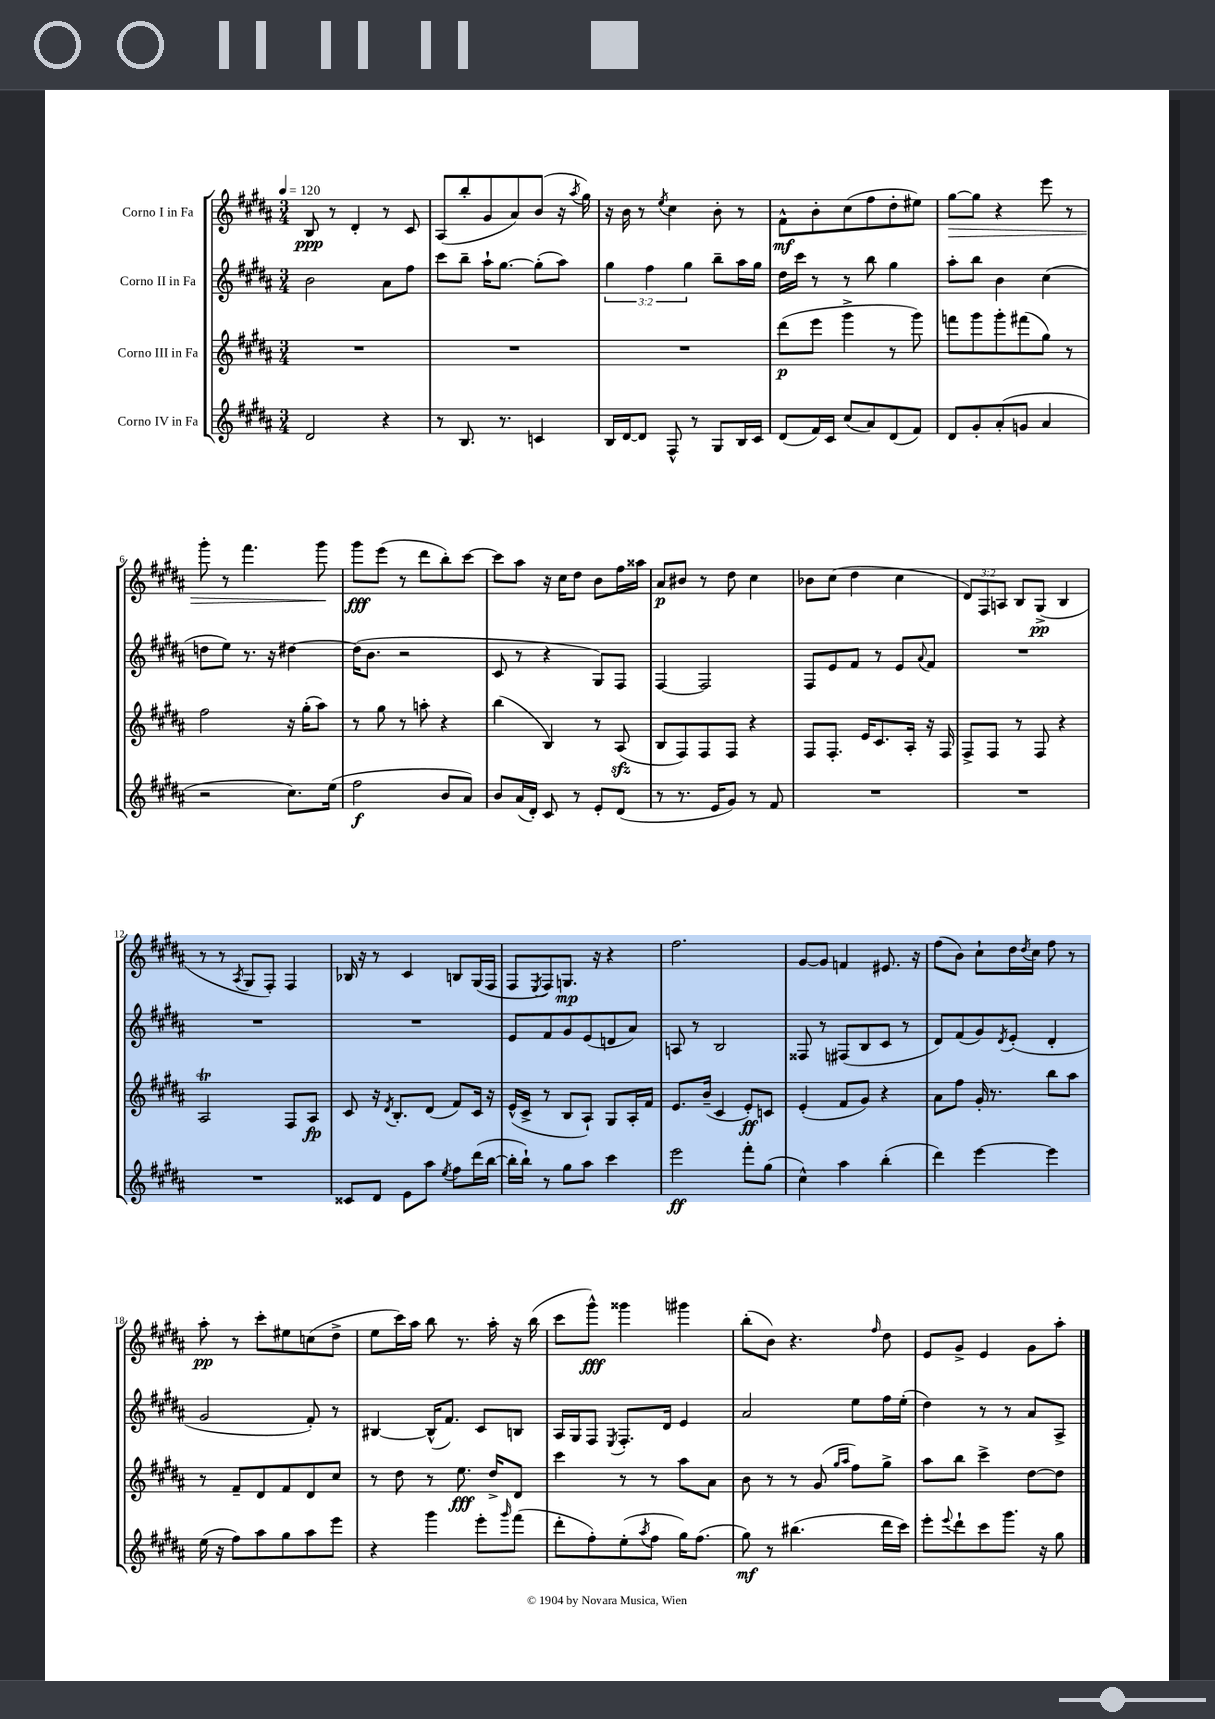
<<
\new StaffGroup <<
\new Staff = "s0" \with { instrumentName = "Corno I in Fa" } {
    \clef treble \key b \major \numericTimeSignature \time 3/4 \override Staff.TupletNumber.text = #tuplet-number::calc-fraction-text \tempo 4 = 120
    b8\ppp r8 dis'4-. r8 cis'8 |
    ais8( b''8-. gis'8 ais'8) b'8( r16 \acciaccatura { ais''8 } gis''16) |
    r16 b'16 r8 \acciaccatura { e''8 } cis''4 b'8-. r8 |
    fis'8-^\mf b'8-. cis''8( fis''8 dis''8-. eis''8) |
    gis''8~\> gis''8 r4 e'''8 r8 |
    gis'''8-. r8 fis'''4. gis'''8\! |
    gis'''8\fff e'''8( r8 dis'''8 b''8-.) cis'''8~ |
    cis'''8 ais''8 r16 cis''16 dis''8 b'8 fis''16 aisis''16 |
    ais'8\p bis'8 r8 dis''8 cis''4 |
    bes'8 cis''8( dis''4 cis''4 |
    \tuplet 3/2 { dis'8) fis8 a8 } b8 gis8->\pp( b4 |
    r8 r8 \acciaccatura { ais8 } gis8 fis8-.) fis4 |
    bes16 r16 r8 cis'4 b8 gis16( fis16 |
    fis8 \acciaccatura { e8 } fis8) g8.\mp r16 r4 |
    fis''2. |
    gis'8~ gis'8 f'4 eis'8. r16 |
    fis''8( b'8) cis''8-! dis''16 \acciaccatura { dis''8 } cis''16 fis''8 r8 |
    ais''8-.\pp r8 cis'''8-. eis''8 c''8( dis''8-> |
    e''8 cis'''16) ais''16 b''8 r8. ais''16-. r16 b''16( |
    cis'''8 gis'''8-^\fff) gisis'''4 gis'''4 |
    b''8-.( b'8) r4. \grace { fis''16 } dis''8 |
    e'8 gis'8-> e'4 gis'8 ais''8-. \bar "|." |
}
\new Staff = "s1" \with { instrumentName = "Corno II in Fa" } {
    \clef treble \key b \major \numericTimeSignature \time 3/4 \override Staff.TupletNumber.text = #tuplet-number::calc-fraction-text
    b'2 ais'8 fis''8 |
    cis'''8 b''8-- ais''16-! gis''8.~ gis''8-.( ais''8) |
    \tuplet 3/2 { gis''4 fis''4 gis''4 } b''8-- ais''16 gis''16 |
    dis''16 cis'''16 r8 r8 b''8 gis''4 |
    ais''8-. b''8 b'4 cis''4( |
    d''8 e''8) r8. r16 dis''4~ |
    dis''16( b'8. r2 |
    cis'8 r8 r4 gis8) fis8 |
    fis4~ fis2 |
    fis8 e'8 fis'8 r8 e'8 \appoggiatura { ais'8 } fis'8 |
    R2. |
    R2. |
    R2. |
    e'8 fis'8 gis'8 e'8( d'8 ais'8) |
    a8 r8 b2 |
    fisis8 r8 fis8( b8 cis'8 r8 |
    dis'8) fis'8( gis'8) \acciaccatura { dis'8 } e'8-.( dis'4-. |
    gis'2 fis'8-.) r8 |
    bis4~ bis16-^( fis'8.) cis'8 b8 |
    ais16 gis16 fis8 \acciaccatura { e8 } fis8.-. dis'16 e'4 |
    ais'2 e''8 fis''16 e''16-.( |
    dis''4) r8 r8 ais'8 ais8-> \bar "|." |
}
\new Staff = "s2" \with { instrumentName = "Corno III in Fa" } {
    \clef treble \key b \major \numericTimeSignature \time 3/4
    R2. |
    R2. |
    R2. |
    dis'''8\p( e'''8 gis'''4-> r8 gis'''8) |
    f'''8 gis'''8 gis'''8-. fis'''8( gis''8) r8 |
    fis''2 r16 gis''16-.( ais''8) |
    r8 gis''8 r8 a''8-. r4 |
    b''4( b4) r8 ais8\sfz( |
    b8 fis8) fis8 fis8 r4 |
    fis8 fis8.-. e'16 cis'8. ais16-. r16 fis16 |
    fis8-> fis8 r8 fis8 r4 |
    ais2\trill fis8 ais8\fp |
    cis'8 r16 \acciaccatura { dis'8 } b8.-. dis'8( fis'8) cis'16 r16 |
    e'16-^( cis'16-> r8 b8 ais8-!) gis8 ais16-. fis'16 |
    e'8. b'16--( cis'4 e'8-.\ff) c'8 |
    e'4-.( fis'8 gis'8) r4 |
    ais'8 fis''8 gis'16-. r8. b''8 ais''8 |
    r8 fis'8-- dis'8 fis'8 dis'8 cis''8 |
    r8 dis''8 r8 e''8.\fff dis''16-> dis'8 |
    cis'''4 r8 r8 ais''8 ais'8 |
    b'8 r8 r8 gis'8( \grace { gis''16 ais''16 } fis''8) gis''8-> |
    ais''8 b''8 cis'''4-> dis''8~ dis''8 \bar "|." |
}
\new Staff = "s3" \with { instrumentName = "Corno IV in Fa" } {
    \clef treble \key b \major \numericTimeSignature \time 3/4
    dis'2 r4 |
    r8 b8. r8. c'4 |
    b16 dis'16~ dis'8 fis8-^ r8 gis8 b16 cis'16 |
    dis'8( fis'16) cis'16 cis''8( ais'8) dis'8( fis'8) |
    dis'8 gis'8-. ais'8-.( g'8 ais'4 |
    r2 cis''8.) e''16( |
    fis''2\f b'8 ais'8) |
    b'8 ais'16( dis'16-.) cis'8 r8 e'8-. dis'8( |
    r8 r8. e'16 gis'8) r8 fis'8 |
    R2. |
    R2. |
    R2. |
    cisis'8 dis'8 e'8 ais''8 \acciaccatura { e''8 } fis''8 dis'''16( b''16~ |
    b''16-. b''16-!) r8 gis''8 ais''8 cis'''4 |
    e'''2\ff fis'''8-. gis''8( |
    cis''4-^) ais''4 b''4-.( |
    dis'''4) e'''4~ e'''4 |
    e''16( r16 fis''8) ais''8 gis''8 ais''8 e'''8 |
    r4 gis'''4 e'''8-. \grace { gis'''16 } fis'''8( |
    dis'''8-. fis''8-.) e''8-.( \acciaccatura { ais''8 } fis''8 gis''16) fis''8.( |
    gis''8\mf) r8 bis''4.( dis'''16 cis'''16) |
    e'''8-. \appoggiatura { e'''8 } dis'''8-! cis'''8 gis'''8. r16 gis''8 \bar "|." |
}
>>
>>
